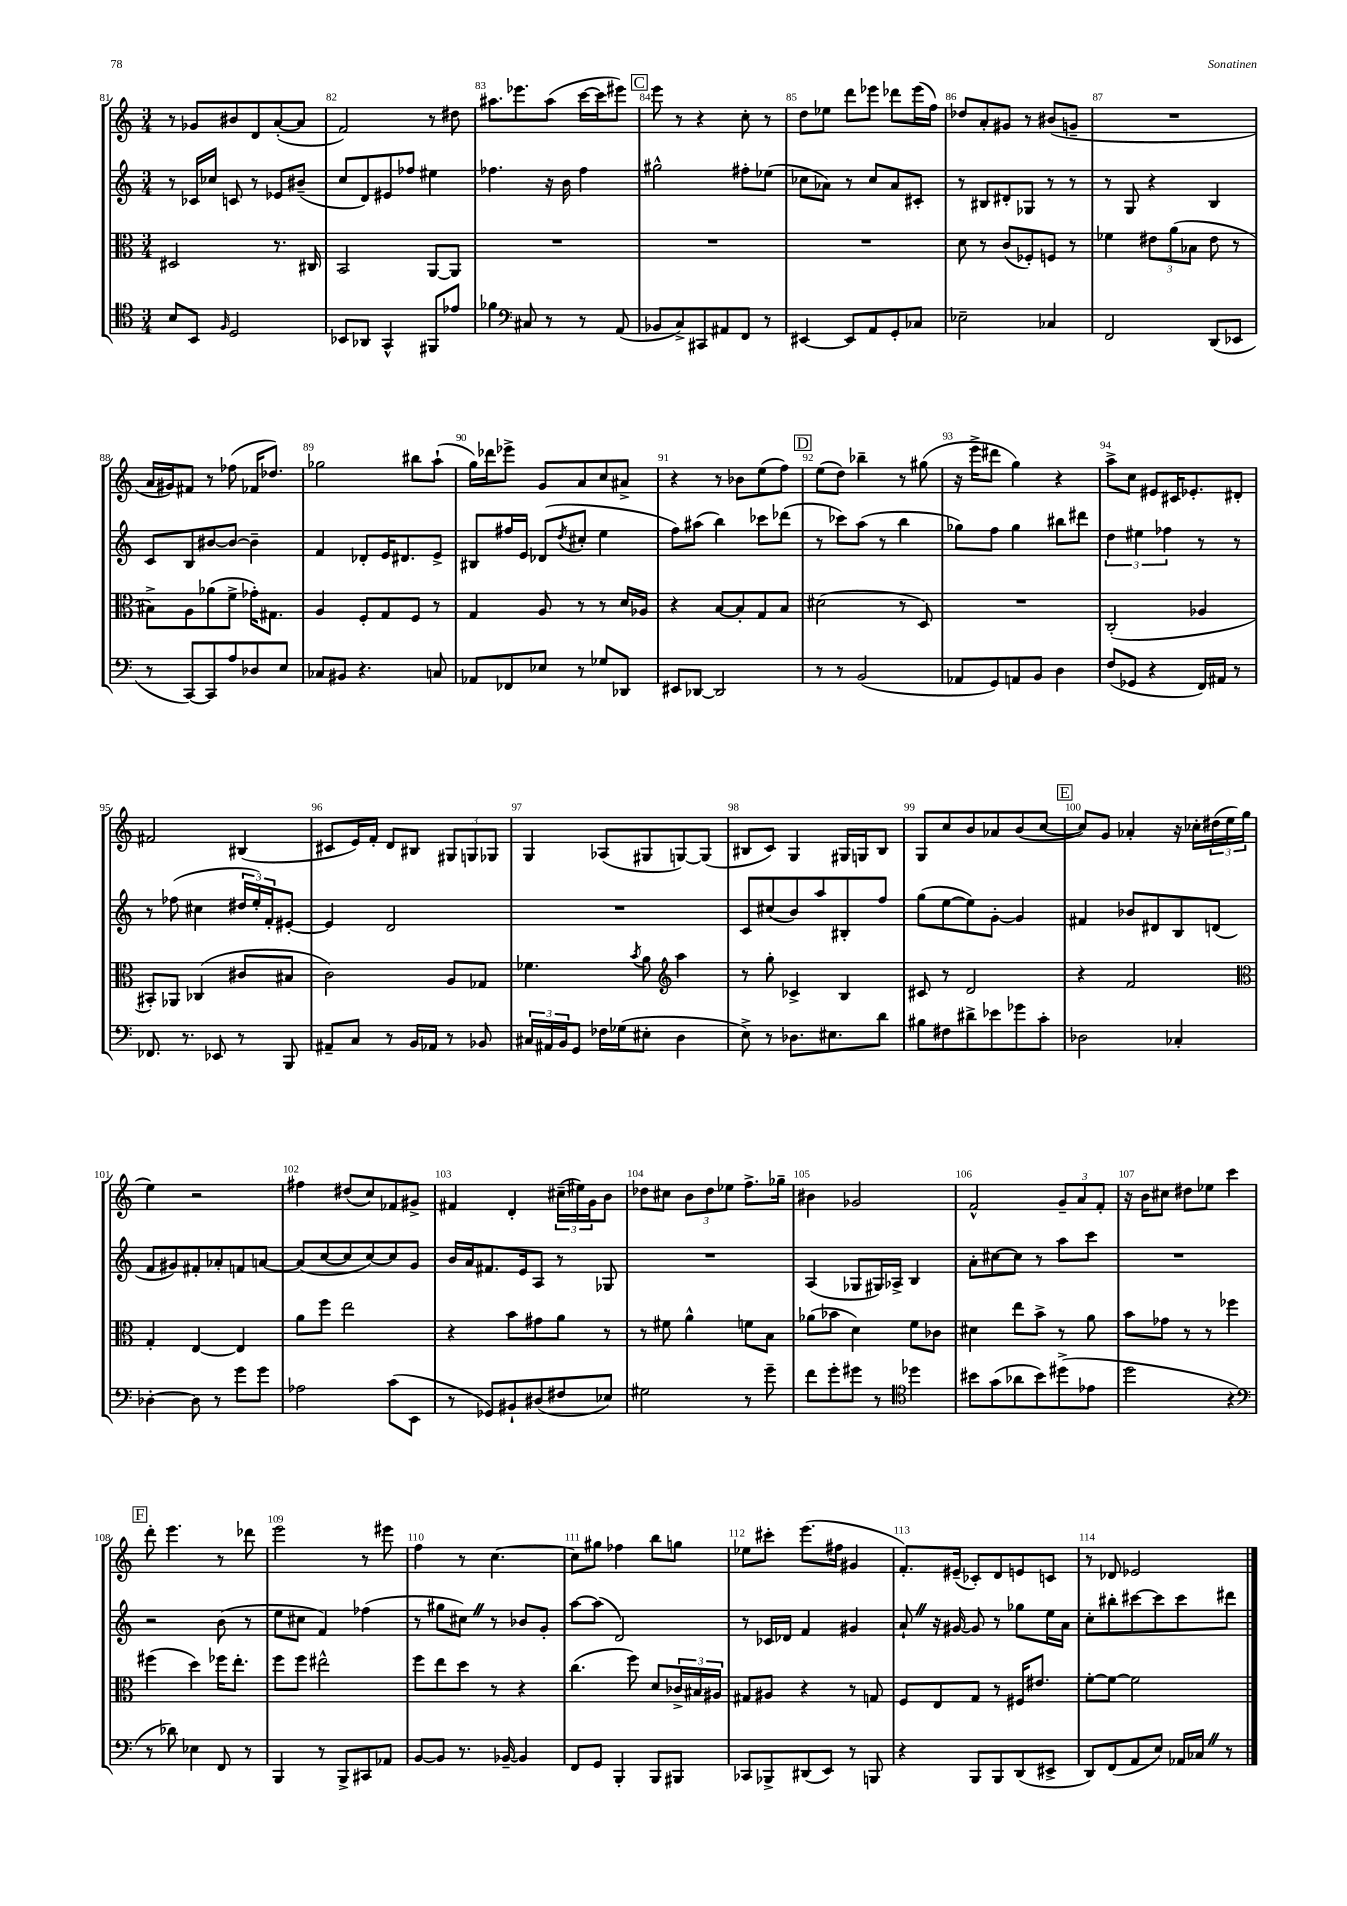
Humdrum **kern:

**kern	**kern	**kern	**kern
*staff4	*staff3	*staff2	*staff1
*clefC4	*clefC3	*clefG2	*clefG2
*k[]	*k[]	*k[]	*k[]
*M3/4	*M3/4	*M3/4	*M3/4
8B	2D#	8r	8r
8BB	.	16c-	8g-
.	.	16cc-	.
16qqF	.	.	.
2D	.	8c	8b#
.	.	8r	8d
.	8.r	8e-	([8a'
.	.	(8b#~	8a]
.	16C#	.	.
=	=	=	=
8BB-	2BB	8cc	2f)
8AA-	.	8d)	.
4GG^^	.	8e#	.
.	.	8ff-	.
8FF#	[8AA	4ee#	8r
8e-	8AA]	.	8dd#
=	=	=	=
4f-	2.r	4.ff-	8.aa#
.	.	.	8.eee-
*clefF4	*	*	*
8C#	.	.	.
8r	.	16r	(8aa#
.	.	16b	.
8r	.	4ff-	[16ccc
.	.	.	16ccc]
(8AA	.	.	8eee#)
=	=	=	=
8BB-	2.r	2gg#^^	8eee
8C^)	.	.	8r
8CC#	.	.	4r
8AA#	.	.	.
8FF	.	8ff#'	8cc'
8r	.	(8ee-	8r
=	=	=	=
[4EE#	2.r	8cc-	8dd
.	.	8a-)	8ee-
8EE#]	.	8r	8ddd
8AA	.	8cc-	8eee-
8GG'	.	8a-	8ddd-
8C-	.	8c#'	(16eee-
.	.	.	16ff)
=	=	=	=
2E-~	8d	8r	8dd-
.	8r	8B#	8a'
.	(8c	8d#'	8g#
.	8F-')	8G-	8r
4C-	8F	8r	(8b#
.	8r	8r	8g~
=	=	=	=
2FF	4f-	8r	2.r
.	.	8G	.
.	12e#	4r	.
.	(12a	.	.
.	12B-	.	.
(8DD	8e#	4B	.
8EE-	8r	.	.
=	=	=	=
8r	8B#^)	8c	16a
.	.	.	16g#)
[8CC)	8A	8B	8f#
8CC]	(8a-	[8b#	8r
8A	8f^	8b#_	(8ff-
8D-	16g-')	4b#~]	16f-
.	8.G#	.	8.dd-)
8E	.	.	.
=	=	=	=
8C-	4A	4f	2gg-
8BB#	.	.	.
4.r	8F'	8d-'	.
.	8G	16e	.
.	.	8.d#	.
.	8F	.	8bb#
8C	8r	8e^	(8aa`
=	=	=	=
8AA-	4G	8B#	16gg)
.	.	.	16ddd-
8FF-	.	16ff#	8eee-^
.	.	16e	.
8E-	8A	(8d-	8g
.	.	8qdd	.
8r	8r	8cc#'	8a
8G-	8r	4ee	8cc
8DD-	16d	.	8a#^
.	16A-	.	.
=	=	=	=
8EE#	4r	8ff)	4r
[8DD-	.	(8aa#	.
2DD-]	[8B	4bb)	8r
.	8B']	.	8b-
.	8G	8ccc-	(8ee
.	8B	(8ddd-	8ff)
=	=	=	=
8r	(2d#	8r	(8ee
8r	.	8ccc-)	8dd)
(2BB	.	(8aa	4bb-~
.	.	8r	.
.	8r	4bb	8r
.	8D)	.	(8gg#
=	=	=	=
8AA-	2.r	8gg-)	16r
.	.	.	16eee^
8GG)	.	8ff	8ddd#
8AA	.	4gg-	4gg)
8BB	.	.	.
4D	.	8bb#	4r
.	.	8ddd#	.
=	=	=	=
(8F	(2C'	6dd	8aa^
8GG-	.	.	8cc
.	.	6ee#	.
4r	.	.	8e#
.	.	6ff-	.
.	.	.	16c#
.	.	.	8.e-'
16FF)	4A-	8r	.
16AA#	.	.	.
8r	.	8r	8d#'
=	=	=	=
8.FF-	8BB#')	8r	2f#
.	8AA-	(8ff-	.
8.r	.	.	.
.	(4C-	4cc#	.
8EE-	.	.	.
8r	8c#	24dd#	(4B#
.	.	24ee')	.
.	.	24f'	.
8BBB	8B#	[8e#'	.
=	=	=	=
8AA#~	2c)	4e#]	8c#
8C	.	.	16e)
.	.	.	16f'
8r	.	2d	8d
16BB	.	.	8B#
16AA-	.	.	.
8r	8A	.	12G#
.	.	.	12G
8BB-	8G-	.	.
.	.	.	12G-
=	=	=	=
24C#	4.f-	2.r	4G
24AA#	.	.	.
24BB	.	.	.
8GG	.	.	.
16F-	.	.	(8A-
(16G-	.	.	.
.	8qb	.	.
8E#'	8a	.	8G#
*	*clefG2	*	*
4D	4aa	.	[8G)
.	.	.	(8G]
=	=	=	=
8E^)	8r	8c	8B#
8r	8gg'	(8cc#	8c)
8.D-	4c-^	8b)	4G
.	.	8aa	.
8.E#	.	.	.
.	4B	8B#'	16G#
.	.	.	16G
8d	.	8ff	8B#
=	=	=	=
8B#	8c#	(8gg	8G
8F#	8r	[8ee	8cc
8d#^	2d	8ee])	8b
8e-	.	[8g'	8a-
8g-	.	4g]	(8b
8c'	.	.	[8cc
=	=	=	=
2D-	4r	4f#	8cc])
.	.	.	8g
.	2f	8b-	4a-'
.	.	8d#	.
4C-'	.	8B	16r
.	.	.	16cc-'
.	.	(8d	(24dd#
.	.	.	24ee
.	.	.	24gg
=	=	=	=
*	*clefC3	*	*
[4D-'	4G'	8f	4ee)
.	.	8g#)	.
8D-]	[4E	8f#'	2r
8r	.	8a-'	.
8g	4E]	8f	.
8g	.	[8a	.
=	=	=	=
2A-	8a	(8a]	4ff#
.	8ff	[8cc	.
.	2ee	8cc]	(8dd#
.	.	[8cc)	8cc)
(8c	.	8cc]	8f-
8EE	.	8g	8g#^
=	=	=	=
8r	4r	16b	4f#
.	.	16a	.
8GG-)	.	8.f#	.
8BB#`	8b	.	4d'
.	.	16e	.
(8D#	8g#	8A	.
8F#	8a	8r	(24cc#~
.	.	.	24ee#)
.	.	.	24g
8E-)	8r	8G-	8b
=	=	=	=
2G#	8r	2.r	8dd-
.	8f#	.	8cc#
.	4a^^	.	12b
.	.	.	12dd-
.	.	.	12ee-
8r	8f	.	8.ff^
8g~	8B	.	.
.	.	.	16gg-~
=	=	=	=
8f	(8a-	(4A	4b#
8g'	8b-	.	.
8g#	4d)	8G-	2g-
8r	.	16G#)	.
.	.	16A-^	.
*clefC4	*	*	*
4dd-	8f	4B	.
.	8c-	.	.
=	=	=	=
8b#	4d#	8a'	2f^^
(8g	.	[8cc#	.
8a-	8ee	8cc#]	.
8b#)	8b^	8r	.
(8dd#^	8r	8aa	12g~
.	.	.	12a
8e-	8a	8ccc	.
.	.	.	12f'
=	=	=	=
2dd	8b	2.r	16r
.	.	.	16b
.	8g-	.	8cc#
.	8r	.	8dd#
.	8r	.	8ee-
4r	4ff-	.	4ccc
=	=	=	=
*clefF4	*	*	*
8r	(4ff#	2r	8ddd'
8d-)	.	.	4.eee
4E-	4dd)	.	.
8FF	16ff-	(8b	8r
.	8.ee'	.	.
8r	.	8r	8ddd-
=	=	=	=
4BBB	8ff	8ee	2eee
.	8ff	8cc#	.
8r	2ee#^^	4f)	.
8BBB^	.	.	.
8CC#	.	(4ff-	8r
8AA-	.	.	8eee#
=	=	=	=
[8BB	8ff	8r	4ff
8BB]	8ee	8gg#	.
8.r	8dd	8cc#)	8r
.	8r	8r	[4.cc
[16BB-~	.	.	.
4BB-]	4r	8b-	.
.	.	8g'	.
=	=	=	=
8FF	(4.cc	[8aa	8cc]
8GG	.	(8aa]	8gg#
4BBB'	.	2d)	4ff-
.	8ff)	.	.
8BBB	8d	.	8bb
8BBB#	24c-^	.	8gg
.	24B#	.	.
.	24A#	.	.
=	=	=	=
8CC-	8G#	8r	8ee-
8BBB-^	8A#	16c-	8ccc#'
.	.	16d-	.
(8DD#	4r	4f	(8.eee
8EE)	.	.	.
.	.	.	16ff#
8r	8r	4g#	4g#
8BBB	8G	.	.
=	=	=	=
4r	8F	8a`	8.f')
.	8E	16r	.
.	.	[16g#	(16e#~
8BBB	8G	8g#]	8c-')
8BBB	8r	8r	8d
(8DD	16F#	8gg-	8e
.	8.e#	.	.
8EE#^	.	16ee	8c
.	.	16a	.
=	=	=	=
8DD)	[8f'	8cc'	8r
(8FF	8f_	8bb#'	8d-
8AA	2f]	[8ccc#	2e-
8E)	.	8ccc#]	.
16AA-	.	8ccc#	.
16C-	.	.	.
8r	.	8ddd#	.
==	==	==	==
*-	*-	*-	*-
